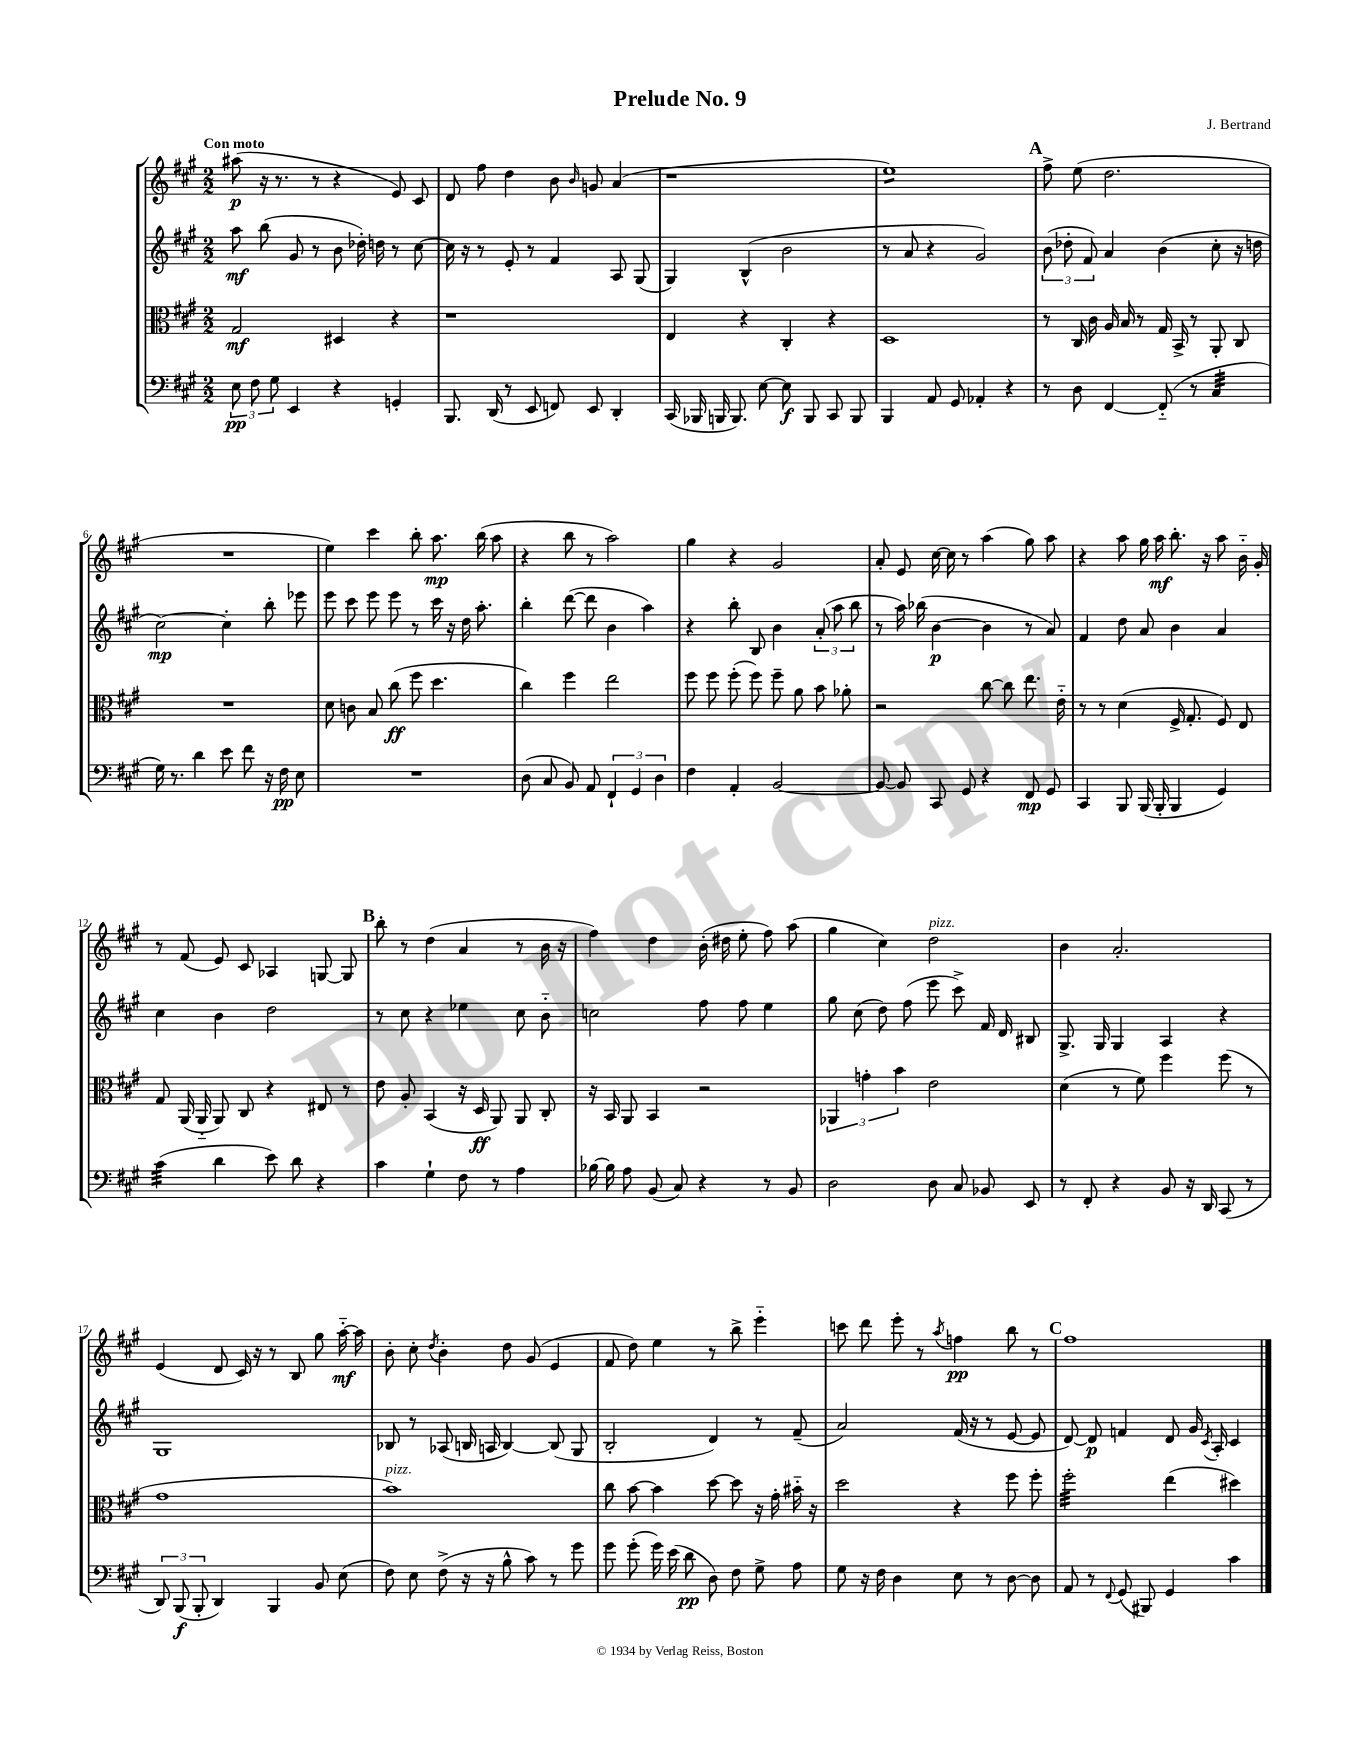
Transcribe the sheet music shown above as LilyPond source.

\header { title = "Prelude No. 9" composer = "J. Bertrand" }
<<
\new StaffGroup <<
\new Staff = "s0" {
    \clef treble \key a \major \numericTimeSignature \time 2/2 \tempo "Con moto"
    \autoBeamOff ais''8\p( r16 r8. r8 r4 e'8) cis'8 |
    d'8 fis''8 d''4 b'8 \grace { b'16 } g'8 a'4( |
    r1 |
    e''1:8) |
    \mark \markup { \bold "A" } fis''8-> e''8( d''2. |
    R1 |
    e''4) cis'''4 b''8-. a''8.\mp b''16( a''8 |
    r4 b''8 r8 a''2) |
    gis''4 r4 gis'2 |
    a'8-. e'8 cis''16~ cis''16 r8 a''4( gis''8) a''8 |
    r4 a''8 gis''16 a''16\mf b''8.-. r16 a''8 b'16-_ gis'16-. |
    r8 fis'8( e'8) cis'8 aes4 g8~ g8 |
    \mark \markup { \bold "B" } b''8-. r8 d''4( a'4 r8 b'16 r16 |
    fis''4) d''4 b'16-.( dis''16 e''8-. fis''8) a''8( |
    gis''4 cis''4) d''2^\markup { \italic "pizz." } |
    b'4 a'2.-. |
    e'4( d'8 cis'16) r16 r8 b8 gis''8 a''16~-_\mf a''16 |
    b'8-. cis''8-. \acciaccatura { d''8 } b'4-. d''8 gis'8( e'4 |
    fis'8 d''8) e''4 r8 b''8-> e'''4-_ |
    c'''8 d'''8 e'''8-. r8 \acciaccatura { a''8 } f''4\pp b''8 r8 |
    \mark \markup { \bold "C" } fis''1 \bar "|." |
}
\new Staff = "s1" {
    \clef treble \key a \major \numericTimeSignature \time 2/2
    \autoBeamOff a''8\mf b''8( gis'8 r8 b'8 des''16-.) d''16 r8 cis''8~ |
    cis''16 r16 r8 e'8-. r8 fis'4 a8 gis8( |
    gis4) b4-^( b'2 |
    r8 a'8 r4 gis'2) |
    \mark \markup { \bold "A" } \tuplet 3/2 { b'8( des''8-. fis'8) } a'4 b'4( cis''8-. r16 d''16 |
    cis''2~\mp) cis''4-. b''8-. ees'''8 |
    e'''8 cis'''8 e'''8 e'''8 r8 cis'''16 r16 d''16 a''8.-. |
    b''4-. d'''8~( d'''8 b'4 a''4) |
    r4 b''8-. b8 b'4 \tuplet 3/2 { a'8-.( a''8 b''8 } |
    r8 a''16) bes''16( b'4~\p b'4 r8 a'8) |
    fis'4 d''8 a'8 b'4 a'4 |
    cis''4 b'4 d''2 |
    \mark \markup { \bold "B" } r8 cis''8 r4 ees''4 cis''8 b'8-_ |
    c''2 fis''8 fis''8 e''4 |
    gis''8 cis''8( d''8) fis''8( e'''8 cis'''8->) fis'16 d'16 bis8 |
    gis8.-> gis16 gis4 a4 r4 |
    gis1 |
    bes8 r8 aes8( b16 a16 b4~) b8( gis8 |
    b2-. d'4) r8 fis'8--( |
    a'2) fis'16( r16 r8 e'8~ e'8 |
    \mark \markup { \bold "C" } d'8~) d'8\p f'4 d'8 gis'16 \acciaccatura { cis'8 } a16-. cis'4 \bar "|." |
}
\new Staff = "s2" {
    \clef alto \key a \major \numericTimeSignature \time 2/2
    \autoBeamOff gis2\mf dis4 r4 |
    r1 |
    e4 r4 cis4-. r4 |
    d1 |
    \mark \markup { \bold "A" } r8 cis16 cis'16 a16 b16 r8 gis16 b,16-> r8 a,8-. cis8 |
    R1 |
    d'8 c'8 b8 cis''8\ff( fis''8 d''4. |
    cis''4) fis''4 e''2 |
    fis''8 fis''8 fis''8-.( fis''8) fis''8-- a'8 b'8 aes'8-. |
    r2 cis''8~ cis''8 e''8. e'16-_ |
    r8 r8 d'4( fis16-> gis8.-. fis8) e8 |
    gis8 a,16( a,16-_ a,8) cis8 r4 eis8 r8 |
    \mark \markup { \bold "B" } e'8 a8-. b,4( r16 d16\ff a,8) a,8 cis8-. |
    r16 b,16 a,8 b,4 r2 |
    \tuplet 3/2 { aes,4 g'4-. b'4 } e'2 |
    d'4( r8 fis'8) fis''4 fis''8( r8 |
    gis'1 |
    b'1^\markup { \italic "pizz." }) |
    cis''8 b'8~ b'4 d''8~ d''8 r16 gis'16-. bis'16-_ r16 |
    d''2 r4 fis''8 fis''8-. |
    \mark \markup { \bold "C" } fis''2:32-. e''4( dis''4) \bar "|." |
}
\new Staff = "s3" {
    \clef bass \key a \major \numericTimeSignature \time 2/2
    \autoBeamOff \tuplet 3/2 { e8\pp fis8 gis8 } e,4 r4 g,4-. |
    b,,8. d,16( r8 e,8 f,8) e,8 d,4-. |
    cis,16( bes,,16 b,,16 b,,8.) e8~ e8\f b,,8 cis,8 b,,8 |
    b,,4 a,8 gis,8 aes,4-. r4 |
    \mark \markup { \bold "A" } r8 d8 fis,4~ fis,8-_( r8 cis4:32 |
    gis16) r8. d'4 e'8 fis'8 r16 fis16\pp e8 |
    R1 |
    d8( cis8 b,8) a,8 \tuplet 3/2 { fis,4-! gis,4 d4 } |
    fis4 a,4-. b,2~ |
    b,8~ b,8 cis,8 gis,8 r4 fis,8\mp gis,8 |
    cis,4 b,,8 b,,16( b,,16-. b,,4 gis,4) |
    cis'4:32( d'4 e'8) d'8 r4 |
    \mark \markup { \bold "B" } cis'4 gis4-! fis8 r8 a4 |
    bes16~ bes16 a8 b,8( cis8) r4 r8 b,8 |
    d2 d8 cis8 bes,8 e,8 |
    r8 fis,8-. r4 b,8 r16 d,16 cis,8( r8 |
    \tuplet 3/2 { d,8) b,,8\f( b,,8-. } d,4) b,,4 b,8 e8( |
    fis8) e8 fis8->( r16 r16 b8-^ cis'8) r8 gis'8 |
    gis'8 gis'8-.( gis'16) e'16( d'8\pp d8) fis8 gis8-> a8 |
    gis8 r16 fis16 d4 e8 r8 d8~ d8 |
    \mark \markup { \bold "C" } a,8 r8 \appoggiatura { fis,8 } gis,8( bis,,8) gis,4 cis'4 \bar "|." |
}
>>
>>
